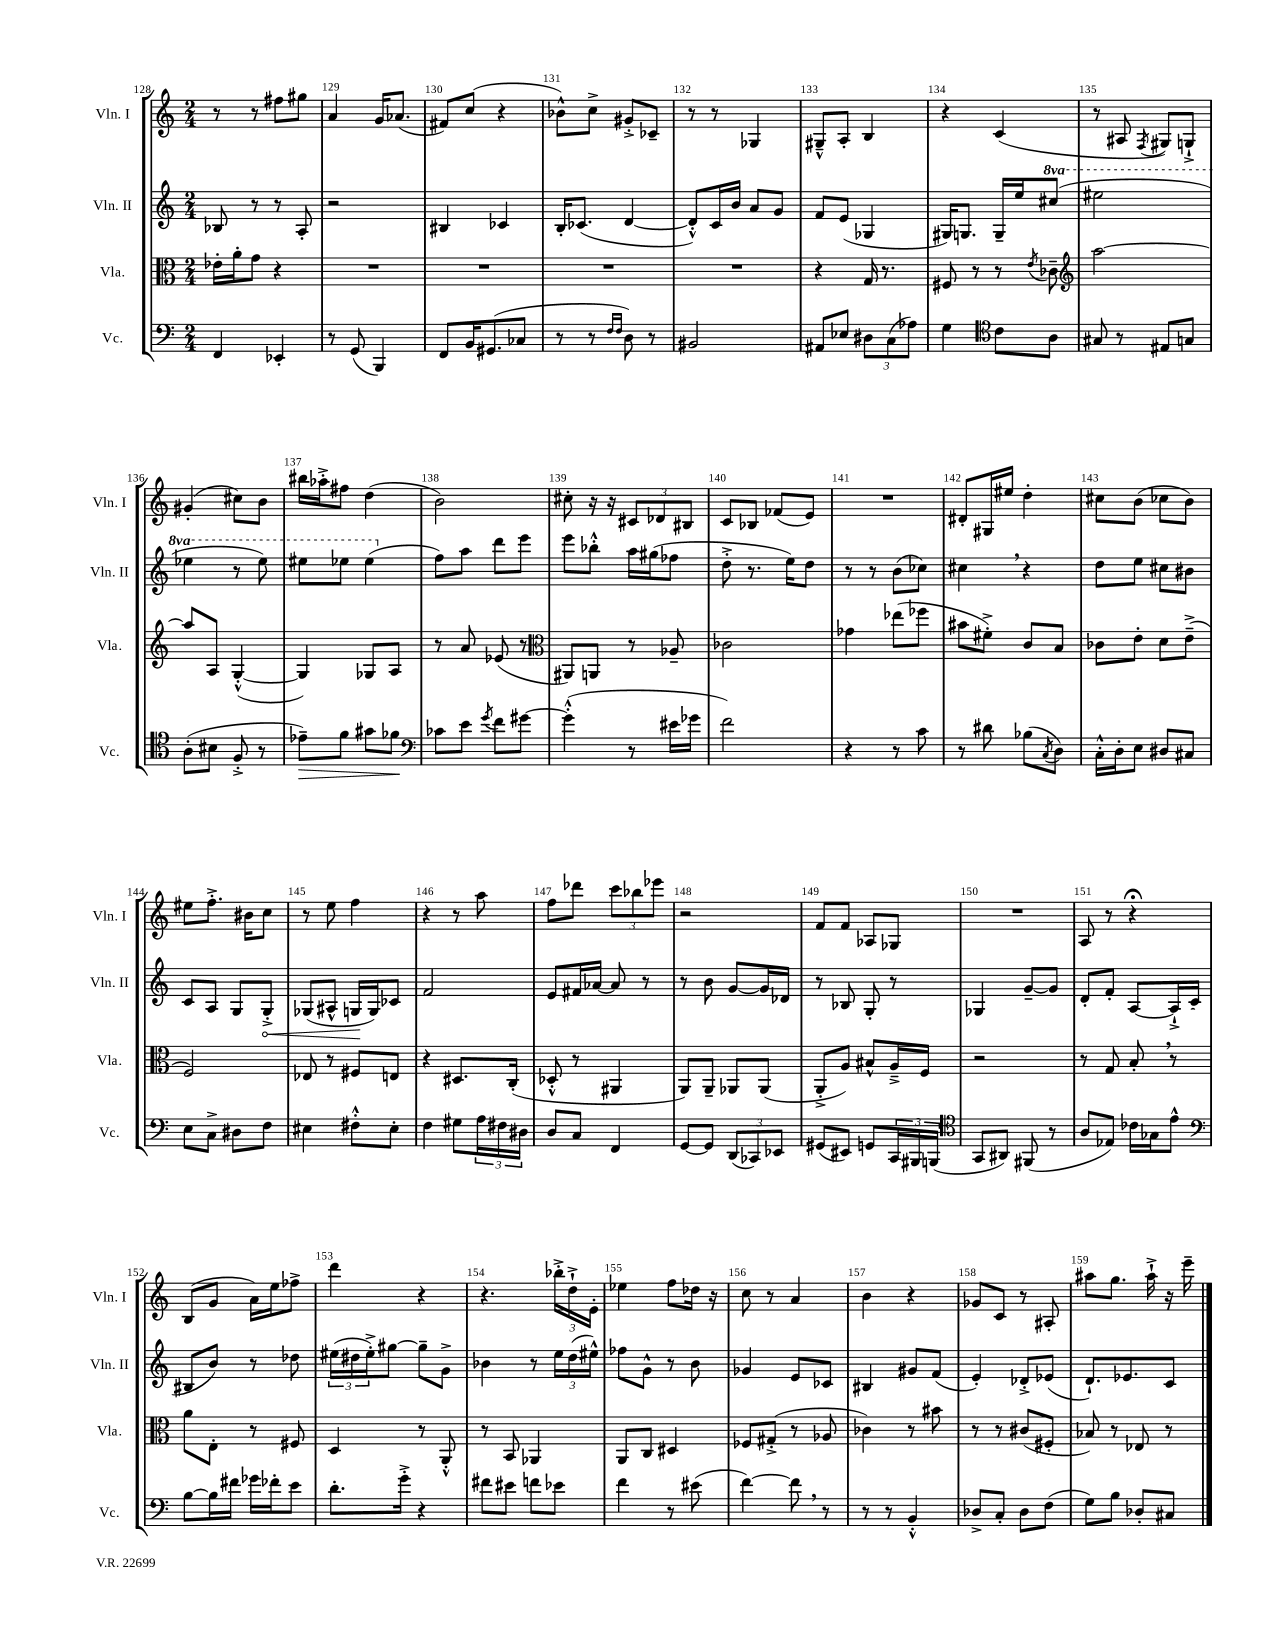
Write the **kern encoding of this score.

**kern	**kern	**kern	**kern
*staff4	*staff3	*staff2	*staff1
*clefF4	*clefC3	*clefG2	*clefG2
*k[]	*k[]	*k[]	*k[]
*M2/4	*M2/4	*M2/4	*M2/4
4FF	16e-'	8B-	8r
.	16a'	.	.
.	8g	8r	8r
4EE-'	4r	8r	8ff#
.	.	8A'	8gg#
=	=	=	=
8r	2r	2r	4a
(8GG	.	.	.
4BBB)	.	.	16g
.	.	.	(8.a-
=	=	=	=
8FF	2r	4B#	8f#)
16BB	.	.	(8cc
(8.GG#	.	.	.
.	.	4c-	4r
8C-	.	.	.
=	=	=	=
8r	2r	16B'	8b-^^)
.	.	(8.c-	.
8r	.	.	8cc^
16qqF	.	.	.
16qqF	.	.	.
8D)	.	[4d	8g#'^
8r	.	.	8c-~
=	=	=	=
2BB#	2r	8d'^^])	8r
.	.	16c	8r
.	.	16b	.
.	.	8a	4G-
.	.	8g	.
=	=	=	=
8AA#	4r	8f	8G#~^^
8E-	.	(8e	8A'
12D#	16G	4G-	4B
.	8.r	.	.
(12C	.	.	.
12A-)	.	.	.
=	=	=	=
4G	8F#	16G#)	4r
.	.	8.G	.
.	8r	.	.
*clefC4	*	*	*
8c	8r	16G~	(4c
.	.	16ee	.
.	8qe	.	.
8A	8c-~	(8ccc#	.
=	=	=	=
*	*clefG2	*	*
8G#	[2aa	2eee#	8r
8r	.	.	8A#
.	.	.	8qF
8E#	.	.	8G#)
8G	.	.	8G`^
=	=	=	=
(8A'	8aa]	4eee-	(4g#'
8B#	8A	.	.
8F'^	([4G'^^	8r	8cc#)
8r	.	8eee-)	8b
=	=	=	=
8e-~)	4G])	8eee#	16bb#
.	.	.	16aa-'^
8f	.	8eee-	8ff#
8g#	8G-	(4eee-	(4dd
8f-	8A	.	.
=	=	=	=
*clefF4	*	*	*
8c-	8r	8ff)	2b)
8e	8a	8aa	.
8qg	.	.	.
8f	(8e-	8ddd	.
[8g#	8r	8eee	.
=	=	=	=
*	*clefC3	*	*
(4g#'^^]	8AA#)	8eee	8cc#'
.	8AA	8bb-'^^	16r
.	.	.	16r
8r	8r	16aa	12c#
.	.	(16gg#	.
.	.	.	12d-
16e#	8A-~	8ff-	.
.	.	.	12B#
16g-	.	.	.
=	=	=	=
2f)	2c-	8dd'^	8c
.	.	8.r	8B-
.	.	.	(8f-
.	.	16ee)	.
.	.	8dd	8e)
=	=	=	=
4r	4g-	8r	2r
.	.	8r	.
8r	(8ee-	(8b	.
8c	8ff-	8cc-)	.
=	=	=	=
8r	8b#	4cc#	8d#'
8d#	8f#'^)	.	16G#
.	.	.	16ee#
(8B-	8c	4r	4dd'
8qC	.	.	.
8D)	8B	.	.
=	=	=	=
16C'^^	8c-	8dd	8cc#
16D'	.	.	.
8E	8e'	8ee	(8b
8D#	8d	8cc#	8cc-
8C#	(8e~^	8b#	8b)
=	=	=	=
8E	2F)	8c	8ee#
8C^	.	8A	8.ff'^
8D#	.	8G	.
.	.	.	16b#
8F	.	8G'^	8cc
=	=	=	=
4E#	8E-	(8G-	8r
.	8r	8A#^^	8ee
8F#'^^	8F#	16G	4ff
.	.	16G)	.
8E#'	8E	8c-	.
=	=	=	=
4F	4r	2f	4r
8G#	8.D#	.	8r
24A	.	.	8aa
24F#	.	.	.
.	(16C'	.	.
24D#	.	.	.
=	=	=	=
8D	8D-'^^	8e	8ff
8C	8r	16f#	8ddd-
.	.	[16a-	.
4FF	4AA#	8a-]	12ccc
.	.	.	12bb-
.	.	8r	.
.	.	.	12eee-
=	=	=	=
[8GG	8AA)	8r	2r
8GG]	8AA~	8b	.
(12DD	8AA-	[8g	.
12CC-)	.	.	.
.	(8AA-	16g]	.
12EE-	.	.	.
.	.	16d-	.
=	=	=	=
(8GG#	8AA'^	8r	8f
8EE#)	8A)	8B-	8f
8GG	8B#^^	8G'	8A-
24CC	16A~^	8r	8G-
24BBB#	.	.	.
.	16F	.	.
(24BBB	.	.	.
=	=	=	=
*clefC4	*	*	*
8GG	2r	4G-	2r
8AA#)	.	.	.
(8FF#	.	[8g~	.
8r	.	8g]	.
=	=	=	=
8A	8r	8d'	8A
8E-)	8G	8f'	8r
16c-	8B'	[8A	4r;
16G-	.	.	.
8e^^	8r	16A`^]	.
.	.	(16c	.
=	=	=	=
*clefF4	*	*	*
[8B	8a	8B#	(8B
16B]	8E'	8b)	8g
16f#	.	.	.
16g-	8r	8r	16a)
16f-'	.	.	16ee
8e	8F#	8dd-	8ff-^
=	=	=	=
8.d'	4D	(24ee#	4ddd
.	.	24dd#	.
.	.	24ee#'^)	.
.	.	[8gg#	.
16g'^	.	.	.
4r	8r	8gg#~]	4r
.	8AA'^^	8g^	.
=	=	=	=
8f#	8r	4b-	4.r
8e#	8BB	.	.
8f	4AA-	8r	.
8e-	.	24ee	24bb-'^
.	.	(24dd	24dd`^
.	.	24ee#^^)	24e'
=	=	=	=
4f	8AA	8ff-	4ee-
.	8C	8g^^	.
8r	4D#	8r	8ff
(8e#	.	8b	16dd-
.	.	.	16r
=	=	=	=
[4f)	8F-	4g-	8cc
.	(8G#'^	.	8r
8f]	8r	8e	4a
8r	8A-	8c-	.
=	=	=	=
8r	4c-)	4B#	4b
8r	.	.	.
4BB'^^	8r	8g#	4r
.	8b#	(8f	.
=	=	=	=
8D-^	8r	4e')	8g-
8C'	8r	.	8c
8D-	(8c#	8d-'^	8r
(8F	8F#'	(8e-	8A#'
=	=	=	=
8G)	8B-)	8.d`)	8aa#
8B	8r	.	8.gg
.	.	8.e-	.
8D-'	8E-	.	.
.	.	.	16aa#`^
8C#	8r	8c	16r
.	.	.	16eee~
==	==	==	==
*-	*-	*-	*-
